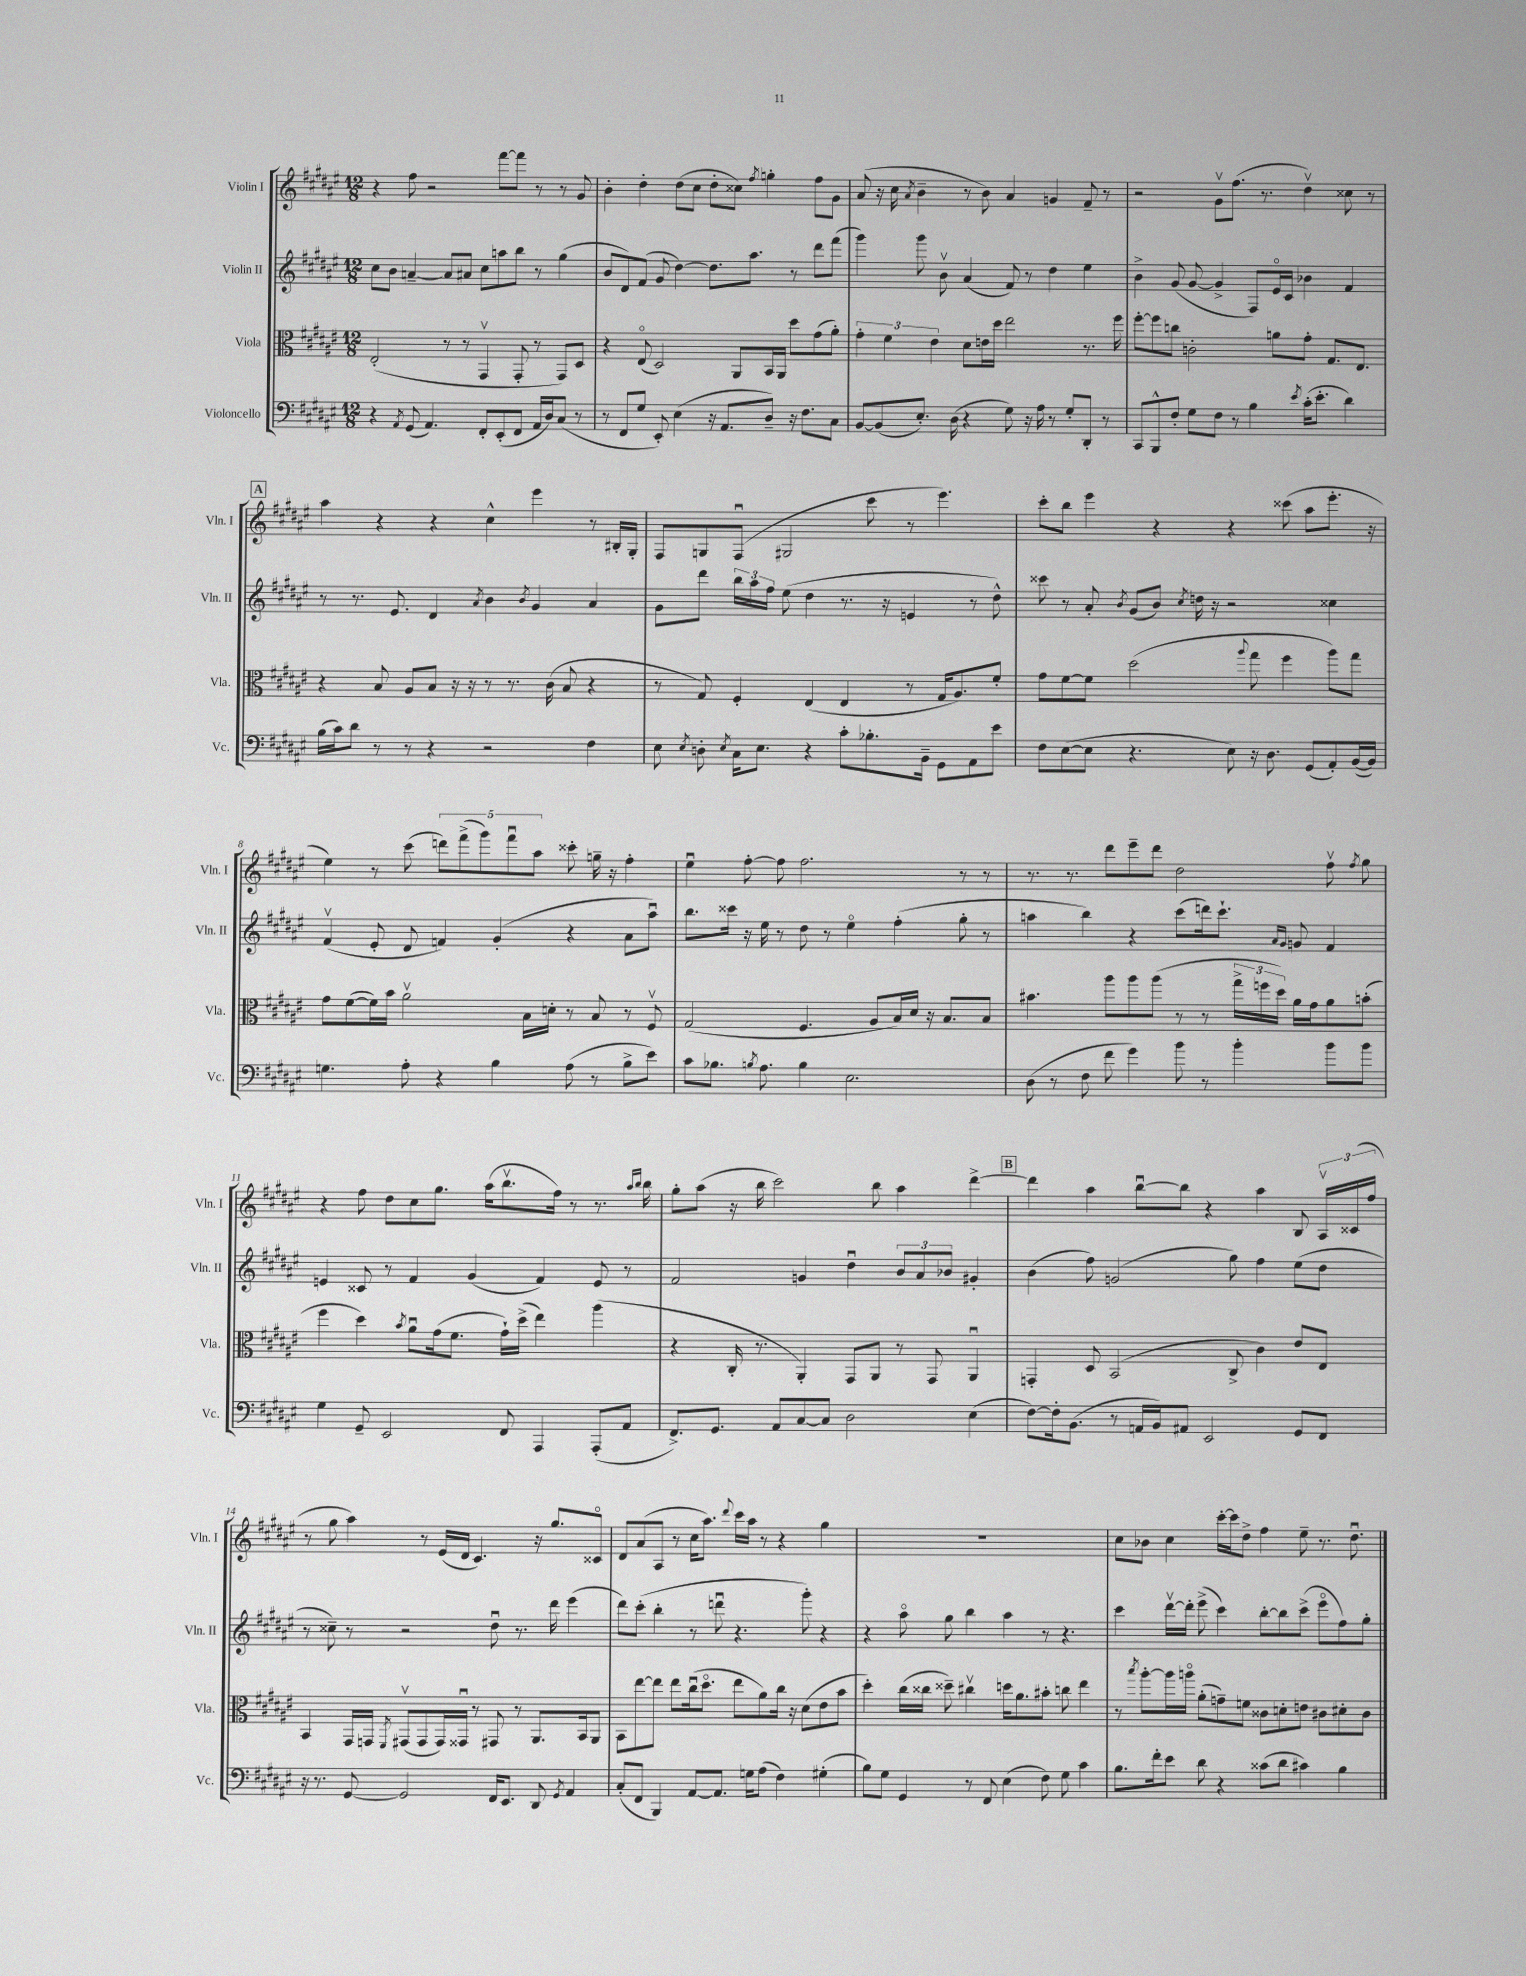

**kern	**kern	**kern	**kern
*staff4	*staff3	*staff2	*staff1
*clefF4	*clefC3	*clefG2	*clefG2
*k[f#c#g#d#a#e#]	*k[f#c#g#d#a#e#]	*k[f#c#g#d#a#e#]	*k[f#c#g#d#a#e#]
*M12/8	*M12/8	*M12/8	*M12/8
4r	(2E#'	8cc#	4r
.	.	8b	.
8qAA#	.	.	.
(8GG#	.	[4a~	8ff#
4.AA#)	.	.	2r
.	8r	8a]	.
.	8r	8a#	.
8FF#'	4GG#v	8cc#	.
(8EE#'	.	8aa	[8fff#
8FF#	8GG#'	8bb	8fff#]
16AA#	8r	8r	8r
16D#)	.	.	.
(8C#	8GG#)	(4gg#	8r
8r	8D#	.	8g#
=	=	=	=
8r	4r	8b	4b'
8FF#	.	8d#)	.
8G#	(8E#o	(8f#	4dd#'
8EE#')	2D#)	8g#	.
(4E#	.	[4dd#)	(8dd#
.	.	.	8cc#
16r	.	8.dd#]	8dd#'
8.AA#	.	.	.
.	8AA#	.	8cc##)
.	.	8.aa#	.
.	.	.	8qff#
8D#~)	16BB	.	4gg'
.	16AA#	.	.
16r	8dd#	8r	.
8.F#	.	.	.
.	(8g#	8ddd#	8ff#
8C#	8a#')	(8fff#	8g#
=	=	=	=
[8BB	6g#'	4ggg#)	(8a#
(8BB]	.	.	16r
.	6f#	.	.
.	.	.	16cc#
.	.	.	8qa#
8.E#')	.	8ggg#	4b~
.	6e#	.	.
.	.	8bv	.
(16D#	.	.	.
4r	8d#	(4a#	8r
.	16e	.	8b)
.	16dd#	.	.
8G#)	2ee#	8f#)	4a#
16r	.	8r	.
16A#	.	.	.
8r	.	4dd#	4g
8G#'	.	.	.
8DD#'	8.r	4ee#	8f#~
8r	.	.	8r
.	16ff#	.	.
=	=	=	=
8CC#	[8ff#'	4b^	2r
8BBB^^	8ff#]	.	.
8F#'	8cc	(8g#	.
8G#	2c'	[8g#	.
8F#	.	4g#^]	8g#v
8r	.	.	(8.ff#
4B	.	8F#)	.
.	.	.	8.r
.	8a	16e#o	.
.	.	16c#	.
8qe#	.	.	.
(16c#'	8g#'	4b-	4dd#v)
8.e#'	.	.	.
.	8.G#	.	.
4d#)	.	4f#	8cc##
.	8.E#	.	.
.	.	.	8r
=	=	=	=
(16B	4r	8r	4aa#
16c#)	.	.	.
8d#	.	8.r	.
8r	8B	.	4r
.	.	8.e#	.
8r	8A#	.	.
4r	8B	4d#	4r
.	16r	.	.
.	16r	.	.
.	.	8qa#	.
2r	8r	4b	4cc#^^
.	8.r	.	.
.	.	8qb	.
.	.	4g#	4eee#
.	(16c#	.	.
.	8B	.	.
4F#	4r	4a#	8r
.	.	.	16B#'
.	.	.	16G#'
=	=	=	=
8E#	8r	8g#	8F#
8qE#	.	.	.
8D'	8G#)	8ddd#	8G
8qE#	.	.	.
16C#	4F#'	24bb	(8F#u
.	.	24aa#	.
8.E#	.	.	.
.	.	24ff#	.
.	.	(8ee#	2G#
4r	(4E#	4dd#	.
8c#'	4E#	8.r	.
8.B-'	.	.	8ccc#
.	.	16r	.
.	8r	4e	8r
16BB~	.	.	.
8GG#	16G#	.	4.eee#)
.	8.A#)	.	.
8AA#	.	8r	.
8e#	8f#'	8dd#^^)	.
=	=	=	=
8F#	8g#	8ccc##	8ccc#'
([8E#	[8f#	8r	8bb
8E#]	8f#]	8a#'	4eee#
.	.	8qb	.
4.r	(2dd#	(8g#	.
.	.	8b)	4r
.	.	8qcc#	.
.	.	16dd	.
.	.	16r	.
8E#)	.	2r	4r
.	8qqaa#	.	.
16r	8gg#	.	.
8.D#	.	.	.
.	4ff#	.	(8ccc##
(8GG#	.	.	8aa#
8AA#')	8aa#)	4cc##	8.eee#'
([16BB	8gg#	.	.
16BB])	.	.	16r
=	=	=	=
4.G	8g#	(4f#v	4ee#)
.	([8f#	.	.
.	16f#])	8e#'	8r
.	16b	.	.
8A#'	2a#v	8d#	(8ccc#
4r	.	4f)	10ddd)
.	.	.	(10fff#^
.	.	.	10ggg#)
4B	.	(4g#'	.
.	.	.	10fff#u
.	16B	.	.
.	.	.	10aa#
.	16d'	.	.
(8A#	8r	4r	8ccc##'
8r	8B	.	16gg~
.	.	.	16r
8B^	8r	8a#	4ff#'
8e#)	8F#v	8aa#u)	.
=	=	=	=
8c#	(2G#	8.bb	4ee#u
8.B-	.	.	.
.	.	16ccc##	.
.	.	16r	[8ff#'
8qB	.	.	.
8.A#	.	16ee#	.
.	.	8r	8ff#]
4B	4.F#	8dd#	2.ff#
.	.	8r	.
2.E#	.	4ee#o	.
.	8A#	.	.
.	16B)	(4ff#'	.
.	16d#	.	.
.	16r	.	.
.	8.B	.	.
.	.	8gg#'	8r
.	8B	8r	8r
=	=	=	=
(8D#	4.b#	4aa	8.r
8r	.	.	.
.	.	.	8.r
8F#	.	4bb)	.
8f#	8aa#	.	8ddd#
4g#)	8aa#	4r	8eee#~
.	(8aa#	.	8ddd#
8b	8r	(8ccc#	2dd#
8r	8r	16ddd)	.
.	.	8.ccc#`	.
4b'	24gg#^	.	.
.	24ff	.	.
.	24dd#)	.	.
.	.	16qqa#	.
.	.	16qqg#	.
.	16a#	8g	.
.	16g#	.	.
8b	8a#	4f#	8ff#v
.	.	.	8qff#
8b	(8b'	.	8gg#
=	=	=	=
4G#	4ff#	4e	4r
8GG#~	4dd#)	8c##	8ff#
2EE#	.	8r	8dd#
.	8qb	.	.
.	8a#u	4f#	8cc#
.	(16g#	.	8.gg#
.	8.f#	.	.
.	.	(4g#	.
.	.	.	(16aa#
8FF#	16g#`)	.	8.bbv
.	(16dd#^	.	.
4AAA#	4ee#)	4f#)	.
.	.	.	16ff#)
.	.	.	8r
(8AAA#'	(4aa#	8e	8.r
8AA#	.	8r	.
.	.	.	16qqaa#
.	.	.	16qqbb
.	.	.	16bb
=	=	=	=
8.FF#^)	4r	2f#	8gg#'
.	.	.	(8aa#
8.GG#	.	.	.
.	16C#'	.	16r
.	8.r	.	16bb
8AA#	.	.	2ccc#)
[8C#	4AA#')	4g	.
8C#]	.	.	.
2D#	8GG#	4dd#u	.
.	8AA#	.	8bb
.	8r	12b	4aa#
.	.	12a#	.
.	8GG#	.	.
.	.	12b-	.
(4E#	4AA#u	4g#'	[4ddd#^
=	=	=	=
[8F#)	4GG'	(4b	4ddd#]
16F#']	.	.	.
(8.BB	.	.	.
.	8D#	8ff#)	4aa#
8r	(2BB	(2g	.
16AA	.	.	[8bbu
16BB)	.	.	.
8AA#	.	.	8bb]
2EE#	.	.	4r
.	8C#^	8gg#)	.
.	4c#)	4ff#	4aa#
8GG#	8e#	(8ee#	8B
8FF#	8E#	8dd#	24A#v
.	.	.	(24c##
.	.	.	24ff#
=	=	=	=
16r	4BB	8r	8r
8.r	.	.	.
.	.	8cc##~)	8gg#
[8GG#	16GG#	8r	4aa#)
.	16GG	.	.
.	8qFF#	.	.
2GG#]	(8GG#v	2r	.
.	8GG#	.	8r
.	16GG#)	.	(16e#
.	16GG##u	.	16d#
.	8r	.	4.c#)
16FF#	8GG#	8dd#u	.
8.EE#	.	.	.
.	8r	8.r	.
8DD#	8.AA#	.	16r
.	.	16ddd#	8.gg#
8qGG#	.	.	.
4AA#	.	(4eee#	.
.	16BB	.	.
.	8AA#	.	8c##o
=	=	=	=
(8C#'	8BB	8ddd#)	8d#
8FF#	[8ee#	(8ccc#'	(8a#
4BBB)	8ee#]	4bb'	8A#
.	8ee#	.	8r
[8AA#	(16cc#u	8r	16cc#
.	8.dd#o	.	8.aa#)
8.AA#]	.	8dddu	.
.	.	.	8qqddd#
.	8ee#	4.r	16ccc#
16G	.	.	16aa#
(8A#	8a#)	.	8r
4F#)	16cc#	.	4r
.	16r	.	.
.	(8d#	8ggg#')	.
(4G#'	8e#	4r	4gg#
.	8b	.	.
=	=	=	=
8B)	4dd#')	4r	1.r
8G#	.	.	.
4GG#	(16cc#	8aa#o	.
.	16cc##	.	.
.	8dd##~)	8gg#	.
8r	4cc#v	4bb	.
8FF#	.	.	.
(4E#	16dd	4aa#	.
.	8.a#	.	.
8F#)	8b#'	8r	.
8G#	8cc	4.r	.
4c#	4ee#	.	.
=	=	=	=
8.B	8r	4ccc#	8cc#
.	8qbb	.	.
.	[8aa#'	.	8b-
16f#'	.	.	.
8e#	16aa#]	[16ddd#v	4cc#
.	16aao	16ddd#']	.
8d#	(8a#'	(8eee#^	.
4r	8g~)	4ccc#)	[16ccc#'
.	.	.	16ccc#]
.	8f	.	8dd#^
(8c##	8c##	[8bb'	4ff#
8d#	8d'	8bb]	.
4c#)	8e	(8ccc#^	8ee#~
.	8c#	8eee#o	8.r
4B	8d#'	8ff#)	.
.	.	.	8.dd#u
.	8c#	8gg#'	.
==	==	==	==
*-	*-	*-	*-
